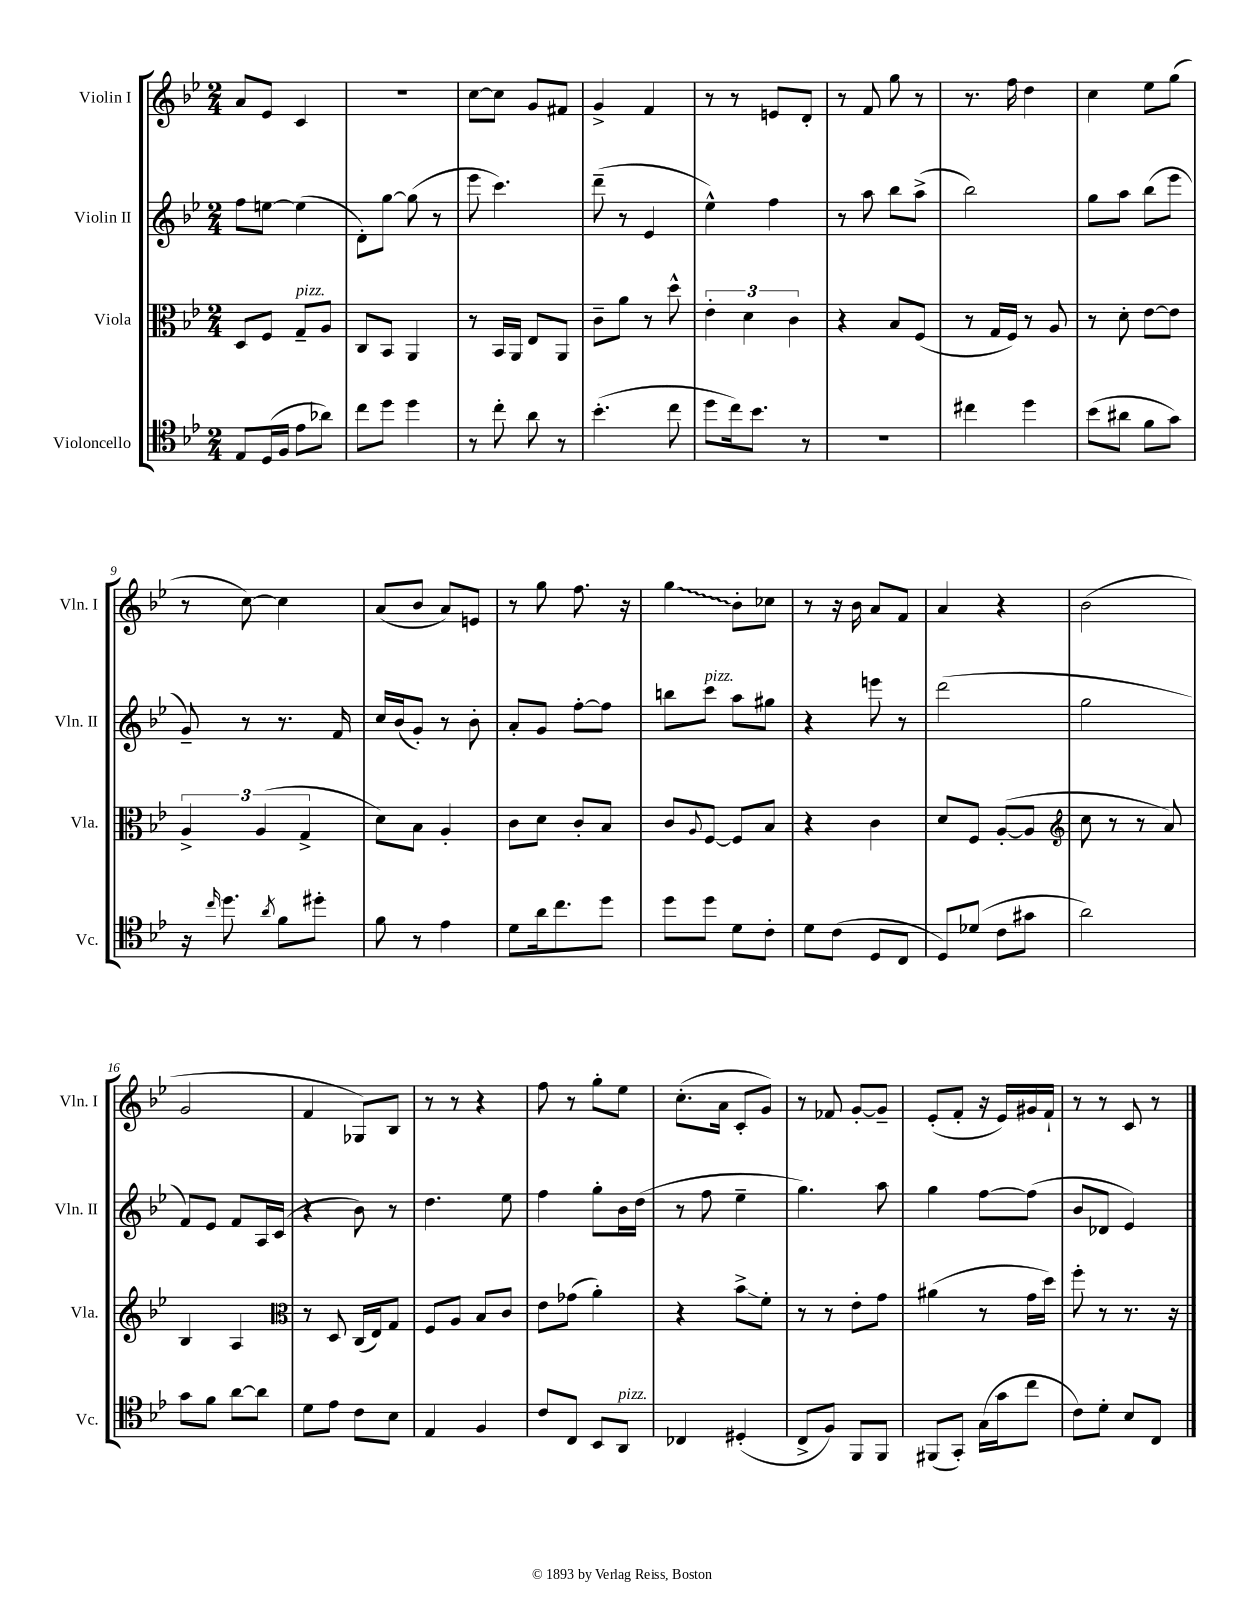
<<
\new StaffGroup <<
\new Staff = "s0" \with { instrumentName = "Violin I" shortInstrumentName = "Vln. I" } {
    \clef treble \key bes \major \numericTimeSignature \time 2/4
    a'8 ees'8 c'4 |
    R2 |
    c''8~ c''8 g'8 fis'8 |
    g'4-> f'4 |
    r8 r8 e'8 d'8-. |
    r8 f'8 g''8 r8 |
    r8. f''16 d''4 |
    c''4 ees''8 g''8( |
    r8 c''8~) c''4 |
    a'8( bes'8 a'8) e'8 |
    r8 g''8 f''8. r16 |
    \once \override Glissando.style = #'zigzag g''4\glissando bes'8-. ces''8 |
    r8 r16 bes'16 a'8 f'8 |
    a'4 r4 |
    bes'2( |
    g'2 |
    f'4 ges8) bes8 |
    r8 r8 r4 |
    f''8 r8 g''8-. ees''8 |
    c''8.-.( a'16 c'8-. g'8) |
    r8 fes'8 g'8~-. g'8-- |
    ees'8-.( f'8-. r16 ees'16) gis'16 f'16-! |
    r8 r8 c'8 r8 \bar "|." |
}
\new Staff = "s1" \with { instrumentName = "Violin II" shortInstrumentName = "Vln. II" } {
    \clef treble \key bes \major \numericTimeSignature \time 2/4
    f''8 e''8~ e''4( |
    d'8-.) g''8~ g''8( r8 |
    ees'''8 c'''4.) |
    d'''8--( r8 ees'4 |
    ees''4-^) f''4 |
    r8 a''8 bes''8 a''8->( |
    bes''2) |
    g''8 a''8 bes''8( ees'''8 |
    g'8--) r8 r8. f'16 |
    c''16 bes'16( g'8-.) r8 bes'8-. |
    a'8-. g'8 f''8~-. f''8 |
    b''8 c'''8^\markup { \italic "pizz." } a''8 gis''8 |
    r4 e'''8 r8 |
    d'''2( |
    g''2 |
    f'8) ees'8 f'8 a16 c'16( |
    r4 bes'8) r8 |
    d''4. ees''8 |
    f''4 g''8-. bes'16 d''16( |
    r8 f''8 ees''4-- |
    g''4.) a''8 |
    g''4 f''8~ f''8( |
    bes'8 des'8 ees'4) \bar "|." |
}
\new Staff = "s2" \with { instrumentName = "Viola" shortInstrumentName = "Vla." } {
    \clef alto \key bes \major \numericTimeSignature \time 2/4
    d8 f8 g8--^\markup { \italic "pizz." } a8 |
    c8 bes,8 a,4 |
    r8 bes,16 a,16 ees8 a,8 |
    c'8-- a'8 r8 d''8-^ |
    \tuplet 3/2 { ees'4-. d'4 c'4 } |
    r4 bes8 f8( |
    r8 g16 f16) r8 a8 |
    r8 d'8-. ees'8~ ees'8 |
    \tuplet 3/2 { a4-> a4( g4-> } |
    d'8) bes8 a4-. |
    c'8 d'8 c'8-. bes8 |
    c'8 \appoggiatura { a8 } f8~ f8 bes8 |
    r4 c'4 |
    d'8 f8 a8~-.( a8 |
    \clef treble c''8 r8 r8 a'8) |
    bes4 a4 |
    \clef alto r8 d8 c16( ees16) g8 |
    f8 a8 bes8 c'8 |
    ees'8 ges'8( a'4-.) |
    r4 bes'8->\glissando f'8-. |
    r8 r8 ees'8-. g'8 |
    ais'4( r8 g'16 d''16) |
    f''8-. r8 r8. r16 \bar "|." |
}
\new Staff = "s3" \with { instrumentName = "Violoncello" shortInstrumentName = "Vc." } {
    \clef tenor \key bes \major \numericTimeSignature \time 2/4
    ees8 d16( f16 ees'8 aes'8) |
    c''8 d''8 d''4 |
    r8 c''8-. a'8 r8 |
    bes'4.-.( c''8 |
    d''8 c''16) bes'8. r8 |
    R2 |
    cis''4 d''4 |
    bes'8( ais'8 f'8 g'8) |
    r16 \grace { c''16 } d''8. \acciaccatura { a'8 } f'8 dis''8-. |
    f'8 r8 ees'4 |
    d'8 a'16 c''8. d''8 |
    d''8 d''8 d'8 c'8-. |
    d'8 c'8( d8 c8 |
    d8) des'8( c'8 gis'8 |
    a'2) |
    g'8 f'8 a'8~ a'8 |
    d'8 ees'8 c'8 bes8 |
    ees4 f4 |
    c'8 c8 bes,8 a,8^\markup { \italic "pizz." } |
    ces4 dis4-.( |
    c8-> f8) f,8 f,8 |
    fis,8( g,8-.) g16( g'16 c''8 |
    c'8) d'8-. bes8 c8 \bar "|." |
}
>>
>>
